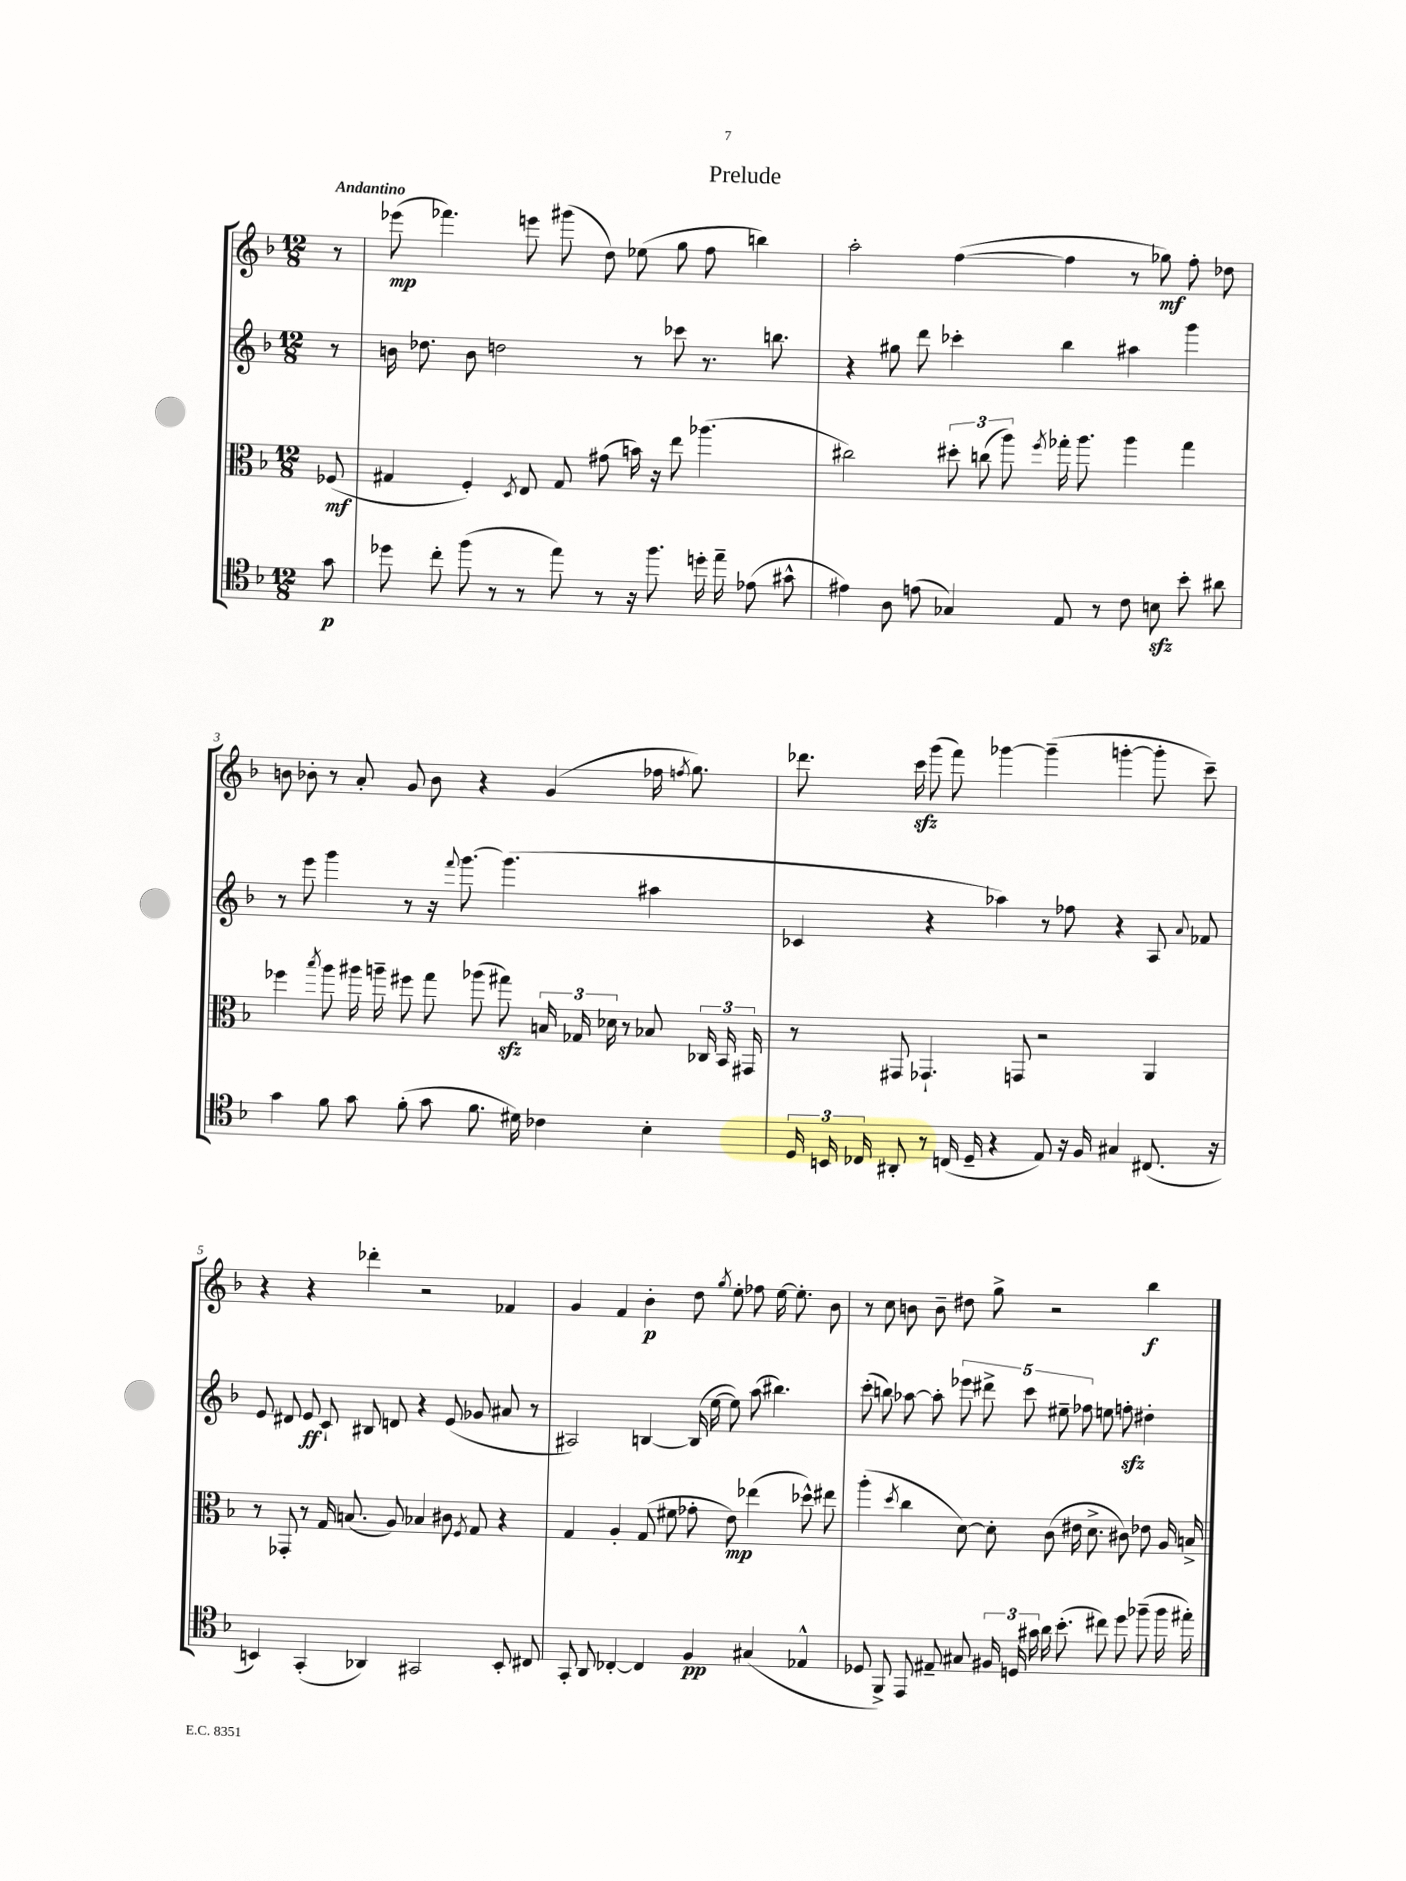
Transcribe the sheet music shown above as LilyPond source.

\header { title = "Prelude" }
<<
\new StaffGroup <<
\new Staff = "s0" {
    \clef treble \key f \major \numericTimeSignature \time 12/8 \partial 8 \tempo "Andantino"
    \autoBeamOff r8 |
    ees'''8\mp( fes'''4.) e'''8 gis'''8( d''8) ees''8( g''8 f''8 b''4) |
    a''2-. f''4~( f''4 r8 ges''8\mf) f''8-. des''8 |
    b'8 bes'8-. r8 a'8-. g'8 bes'8 r4 g'4( fes''16 \acciaccatura { f''8 } g''8.) |
    des'''8. c'''16\sfz g'''8( f'''8) ges'''4~ ges'''4--( g'''4~-. g'''8-. c'''8--) |
    r4 r4 des'''4-. r2 fes'4 |
    g'4 f'4 bes'4-.\p d''8 \acciaccatura { g''8 } e''8-. fes''8 e''16~ e''8.-. bes'8 |
    r8 c''8 b'8 b'8-- dis''8 g''8-> r2 bes''4\f \bar "|." |
}
\new Staff = "s1" {
    \clef treble \key f \major \numericTimeSignature \time 12/8 \partial 8
    \autoBeamOff r8 |
    b'16 des''8. b'8 d''2 r8 ces'''8 r8. b''8. |
    r4 gis''8 d'''8 ces'''4-. bes''4 ais''4 g'''4 |
    r8 e'''8 g'''4 r8 r16 \appoggiatura { f'''8 } g'''8.~ g'''4.( ais''4 |
    ces'4 r4 aes''4) r8 fes''8 r4 a8 \appoggiatura { a'8 } fes'8 |
    e'8 dis'8 e'8\ff c'8-! bis8 d'8 r4 e'8( ges'8 ais'8 r8 |
    ais2) b4~ b16( e''16~ e''8) a''8( bis''4.) |
    c'''8-.( b''8) aes''8~ aes''8-. \tuplet 5/4 { ees'''8 dis'''8-> c'''8 eis''8-- fes''8 } e''8 f''8-.\sfz dis''4-. \bar "|." |
}
\new Staff = "s2" {
    \clef alto \key f \major \numericTimeSignature \time 12/8 \partial 8
    \autoBeamOff fes8\mf( |
    gis4 f4-.) \acciaccatura { d8 } e8 gis8 gis'8( b'16) r16 e''8 aes''4.( |
    cis''2) \tuplet 3/2 { dis''8-. c''8( a''8) } \acciaccatura { f''8 } ges''16-. a''8. a''4 ges''4 |
    fes''4 \acciaccatura { bes''8 } a''8 ais''16 a''16-- fis''8 g''8 aes''8( gis''8\sfz) \tuplet 3/2 { b16 ges16 des'16 } r8 bes8 \tuplet 3/2 { ces16 bes,16 gis,16 } |
    r8 gis,8 ges,4.-! g,8 r2 a,4 |
    r8 ges,8-. r8 g16 b8.( a8) bes4 cis'8 \acciaccatura { f8 } g8 r4 |
    g4 a4-. g8( fis'8 ges'8-. e'8\mp) ees''4( des''8-^) eis''8 |
    a''4-.( \acciaccatura { d''8 } c''4 d'8~) d'8-. c'8( eis'16 d'8.-> cis'8) ees'8 a16 b16-> \bar "|." |
}
\new Staff = "s3" {
    \clef tenor \key f \major \numericTimeSignature \time 12/8 \partial 8
    \autoBeamOff g'8\p |
    des''8 c''8-. f''8( r8 r8 e''8) r8 r16 f''8. d''16-. e''16-- ees'8( gis'8-^ |
    eis'4) a8 e'8( ges4) e8 r8 c'8 b8\sfz bes'8-. ais'8 |
    g'4 f'8 g'8 f'8-.( g'8 f'8. dis'16) ces'4 bes4-. |
    \tuplet 3/2 { d16 b,16 ces16 } ais,8-. r8 c16( d16-- r4 e8) r16 f16 gis4 cis8.( r16 |
    b,4) g,4-.( aes,4) gis,2 b,8-. cis8 |
    g,8-. a,8 ces4~-. ces4 f4\pp gis4( ees4-^ |
    des8 f,8->) e,8 eis8-- gis8 \tuplet 3/2 { fis16 d16 gis'16 } a'16 bes'8.-.( cis''8) d''8 fes''8--( fes''16 eis''16-.) \bar "|." |
}
>>
>>
